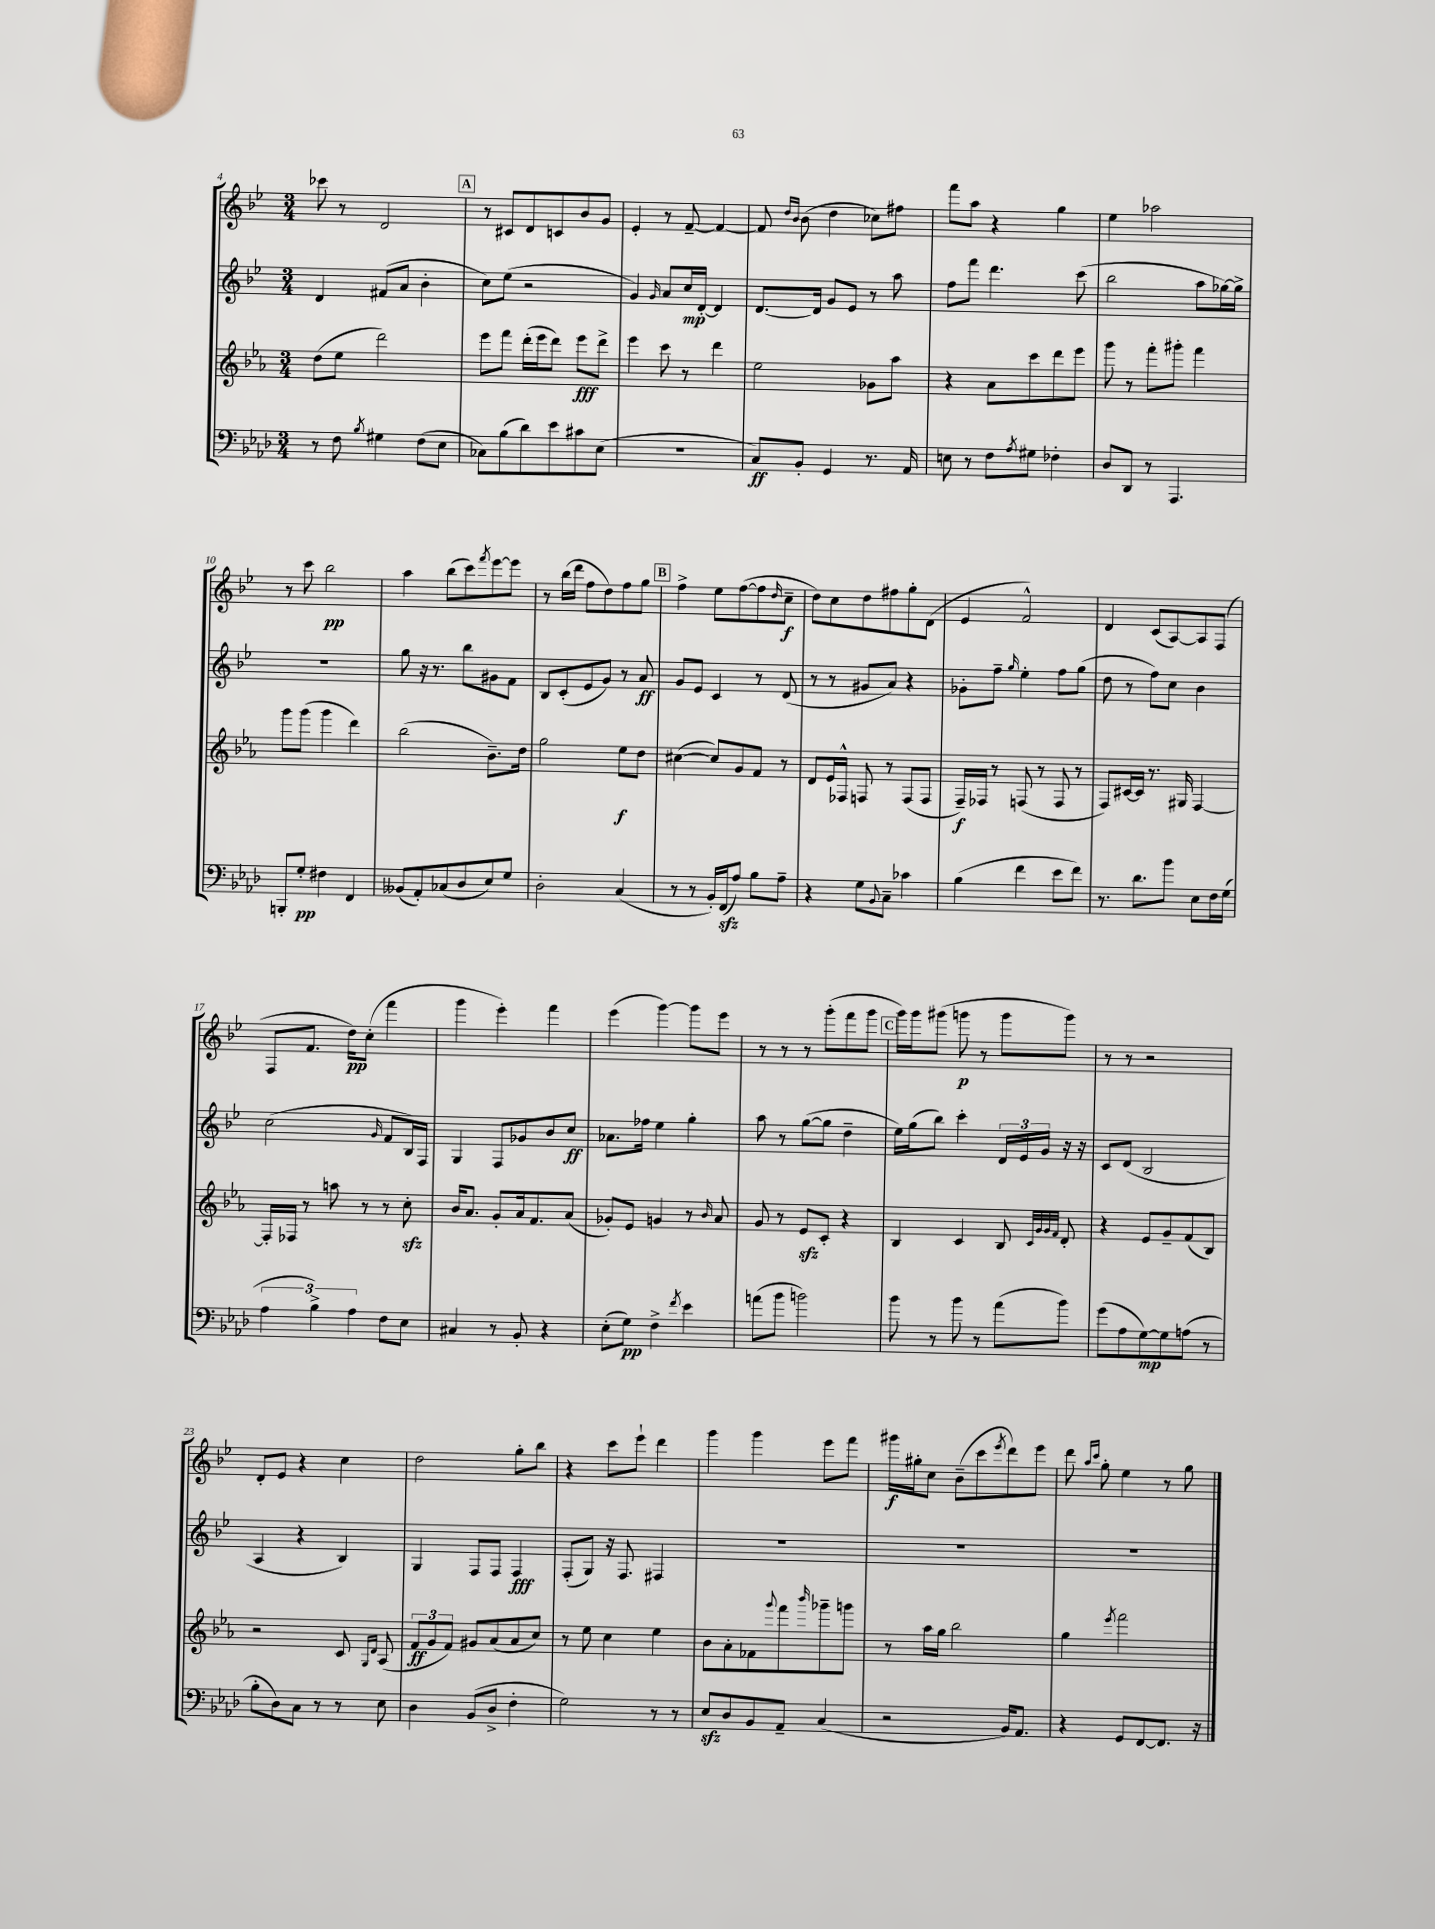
<<
\new StaffGroup <<
\new Staff = "s0" {
    \clef treble \key bes \major \numericTimeSignature \time 3/4
    ces'''8 r8 d'2 |
    \mark \markup { \box "A" } r8 cis'8 d'8 c'8 bes'8 g'8 |
    ees'4-. r8 f'8~-- f'4~ |
    f'8 \grace { d''16 bes'16 } bes'8( d''4 ces''8) fis''8 |
    f'''8 a''8 r4 g''4 |
    ees''4 aes''2 |
    r8 c'''8 bes''2\pp |
    a''4 bes''8( c'''8) \acciaccatura { f'''8 } ees'''8~ ees'''8 |
    r8 bes''16( d'''16 f''8 d''8) f''8 g''8 |
    \mark \markup { \box "B" } f''4-> ees''8 f''8~( f''8 \grace { d''16 } c''8--\f |
    d''8) c''8 d''8 fis''8 g''8-. d'8( |
    ees'4 f'2-^) |
    d'4 c'8( a8~) a8 f8( |
    f8 f'8. d''16\pp) c''8-.( f'''4 |
    g'''4 ees'''4-.) f'''4 |
    ees'''4( g'''4~) g'''8 ees'''8 |
    r8 r8 r8 g'''8-.( f'''8 g'''8 |
    \mark \markup { \box "C" } g'''16) g'''16 gis'''8( g'''8\p r8 g'''8 g'''8) |
    r8 r8 r2 |
    d'8-. ees'8 r4 c''4 |
    d''2 g''8-. bes''8 |
    r4 c'''8 ees'''8-! d'''4 |
    g'''4 g'''4 ees'''8 f'''8 |
    gis'''16\f gis''16-. c''8 bes'8--( c'''8 \acciaccatura { ees'''8 } d'''8) ees'''8 |
    d'''8 \grace { a''16 c'''16 } g''8-. ees''4 r8 g''8 \bar "|." |
}
\new Staff = "s1" {
    \clef treble \key bes \major \numericTimeSignature \time 3/4
    d'4 fis'8( a'8 bes'4-. |
    \mark \markup { \box "A" } c''8) ees''8( r2 |
    g'4) \grace { g'16 } a'8 c''16\mp d'16~-. d'4 |
    d'8.~ d'16 g'8 ees'8 r8 a''8 |
    f''8 f'''8 d'''4. c'''8( |
    bes''2 a''8 ges''16~) ges''16-> |
    R2. |
    g''8 r16 r8. bes''8 gis'8 f'8 |
    bes8 c'8-.( ees'8 g'8) r8 a'8\ff |
    \mark \markup { \box "B" } g'8 ees'8 c'4 r8 d'8( |
    r8 r8 gis'8 a'8) r4 |
    ges'8-. f''8-- \grace { g''16 } ees''4-. f''8 g''8( |
    d''8 r8 f''8) c''8 bes'4 |
    c''2( \grace { g'16 } f'8 bes16) f16 |
    g4 f8 ges'8 bes'8 c''8\ff |
    aes'8. fes''16 ees''4 g''4-. |
    a''8 r8 g''8~( g''8 d''4-- |
    \mark \markup { \box "C" } ees''16) g''16( bes''8) c'''4-. \tuplet 3/2 { d'16 ees'16 g'16 } r16 r16 |
    c'8 d'8( bes2 |
    a4 r4 bes4) |
    g4 f8 f8 f4\fff |
    f8-.( g8) r16 f8. fis4 |
    R2. |
    R2. |
    R2. \bar "|." |
}
\new Staff = "s2" {
    \clef treble \key ees \major \numericTimeSignature \time 3/4
    d''8( ees''8 d'''2) |
    \mark \markup { \box "A" } ees'''8 f'''8 d'''16-.( ees'''16 d'''8) ees'''8\fff d'''8-> |
    ees'''4 c'''8 r8 d'''4 |
    ees''2 ges'8 aes''8 |
    r4 aes'8 c'''8 d'''8 ees'''8 |
    g'''8 r8 f'''8-. gis'''8-. f'''4 |
    g'''8 g'''8( g'''4 d'''4) |
    bes''2( bes'8.--) d''16 |
    g''2 ees''8\f d''8 |
    \mark \markup { \box "B" } cis''4~( cis''8) g'8 f'8 r8 |
    d'8 ees'16 fes16-^ f8 r8 f8( f8 |
    f16--\f) fes16 r8 f8( r8 f8 r8 |
    f8) cis'16~ cis'16 r8. gis16 f4~ |
    f16-. fes16 r8 a''8 r8 r8 c''8-.\sfz |
    bes'16 aes'8. g'8-. aes'16 f'8. aes'8( |
    ges'8-.) ees'8 g'4 r8 \grace { bes'16 } aes'8 |
    g'8 r8 ees'8\sfz c'8-. r4 |
    \mark \markup { \box "C" } bes4 c'4 bes8 \grace { c'32 g'32 g'32 f'32 } d'8-. |
    r4 ees'8 g'8-- f'8( bes8) |
    r2 c'8 \grace { g16 d'16 } aes8( |
    \tuplet 3/2 { f'8\ff g'8 f'8) } gis'8 aes'8( aes'8 c''8) |
    r8 ees''8 c''4 ees''4 |
    bes'8 aes'8-. fes'8 \appoggiatura { g'''8 } f'''8 \grace { bes'''16 } ges'''8-- g'''8 |
    r8 aes''16 g''16 bes''2 |
    g''4 \acciaccatura { ees'''8 } f'''2 \bar "|." |
}
\new Staff = "s3" {
    \clef bass \key aes \major \numericTimeSignature \time 3/4
    r8 f8 \acciaccatura { bes8 } gis4 f8( ees8 |
    \mark \markup { \box "A" } ces8) bes8( des'8) ees'8 cis'8 ees8( |
    R2. |
    c8\ff) bes,8-. g,4 r8. aes,16 |
    e8 r8 f8 \acciaccatura { aes8 } gis8 fes4-. |
    des8 des,8 r8 aes,,4. |
    b,,8-. g8-.\pp fis4 f,4 |
    beses,8( aes,8-.) ces8( des8 ees8) g8 |
    des2-. c4( |
    \mark \markup { \box "B" } r8 r8 bes,16-.) f,16\sfz( aes8) bes8 aes8-- |
    r4 g8 \appoggiatura { bes,8 } c8-- ces'4 |
    bes4( f'4 ees'8 f'8) |
    r8. des'8. bes'8 ees8 f16 g16( |
    \tuplet 3/2 { aes4 bes4->) aes4 } f8 ees8 |
    cis4 r8 bes,8-. r4 |
    ees8-.( g8\pp) f4-> \acciaccatura { f'8 } ees'4 |
    a'8( bes'8 b'2) |
    \mark \markup { \box "C" } bes'8 r8 bes'8 r8 aes'8( bes'8) |
    g'8( aes8 g8~\mp) g8 a8( r8 |
    bes8-. des8) c8 r8 r8 ees8 |
    des4 bes,8( des8-> f4-. |
    g2) r8 r8 |
    ees8\sfz des8 bes,8 aes,8-- c4( |
    r2 bes,16) aes,8. |
    r4 g,8 f,8~ f,8. r16 \bar "|." |
}
>>
>>
\layout { \context { \Score currentBarNumber = #4 } }
